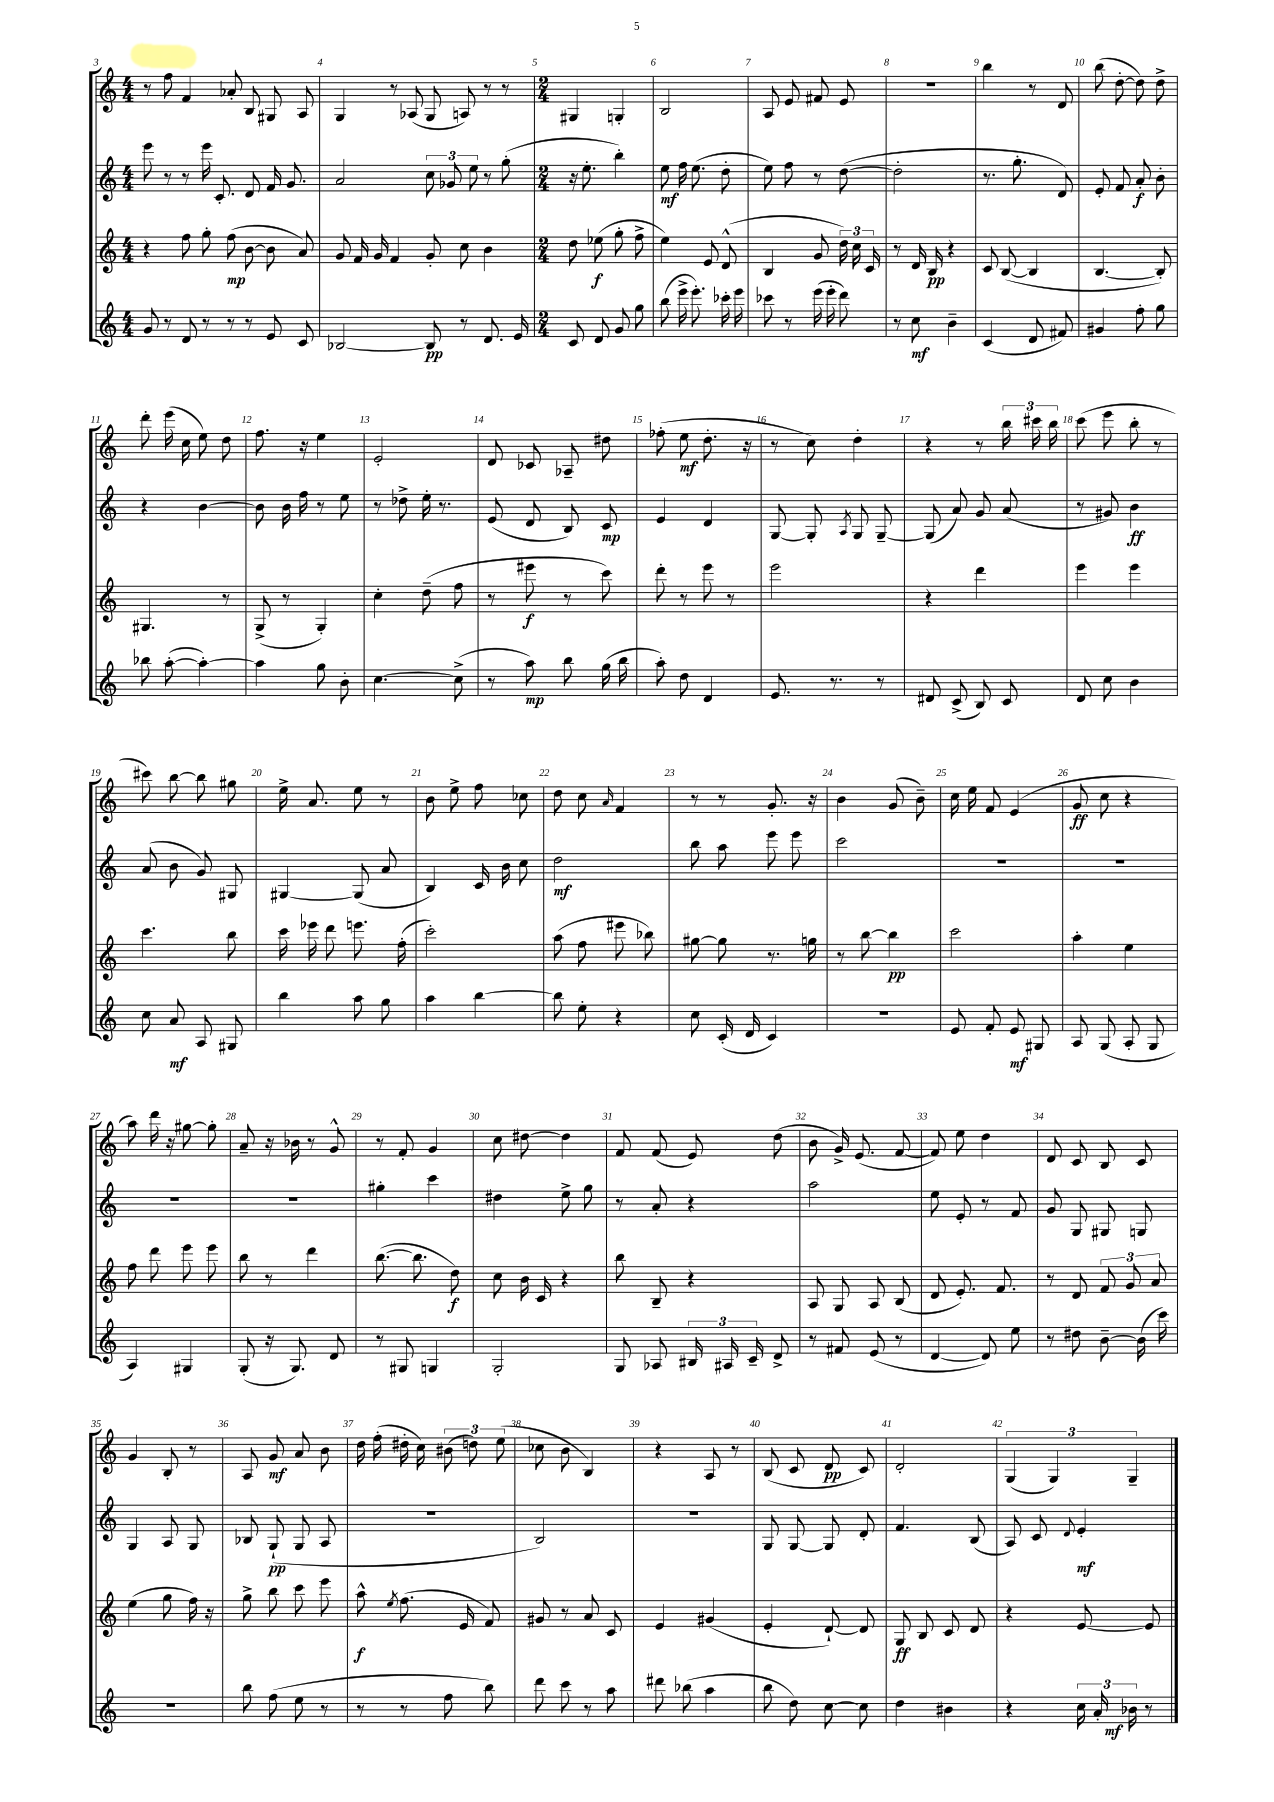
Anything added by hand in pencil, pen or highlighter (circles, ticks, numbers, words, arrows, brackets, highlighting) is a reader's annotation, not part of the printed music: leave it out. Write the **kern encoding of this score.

**kern	**dynam	**kern	**dynam	**kern	**dynam	**kern	**dynam
*part4	*part4	*part3	*part3	*part2	*part2	*part1	*part1
*staff4	*staff4	*staff3	*staff3	*staff2	*staff2	*staff1	*staff1
*clefG2	*	*clefG2	*	*clefG2	*	*clefG2	*
*k[]	*	*k[]	*	*k[]	*	*k[]	*
*M4/4	*	*M4/4	*	*M4/4	*	*M4/4	*
=3	=3	=3	=3	=3	=3	=3	=3
8g/	.	4r	.	8eee\	.	8r	.
8r	.	.	.	8r	.	8ff\	.
8d/	.	8ff\	.	8r	.	4f/	.
8r	.	8gg'\	.	16eee\	.	.	.
.	.	.	.	8.c'/	.	.	.
8r	.	(8ff\	mp	.	.	8a-X'/	.
8r	.	[8b\	.	8d/	.	8B/	.
8e/	.	8b\]	.	16f/	.	8G#X/	.
.	.	.	.	8.g/	.	.	.
8c/	.	8a/)	.	.	.	8A/	.
=4	=4	=4	=4	=4	=4	=4	=4
[2B-X/	.	8g/	.	2a/	.	4G/	.
.	.	16f/	.	.	.	.	.
.	.	16g/	.	.	.	.	.
.	.	4f/	.	.	.	8r	.
.	.	.	.	.	.	(8A-X/	.
8B-/]	pp	8g'/	.	12cc\	.	8G/	.
.	.	.	.	12g-X/	.	.	.
8r	.	8cc\	.	.	.	8An/)	.
.	.	.	.	12ee\	.	.	.
8.d/	.	4b\	.	8r	.	8r	.
.	.	.	.	(8gg'\	.	8r	.
16e/	.	.	.	.	.	.	.
=5	=5	=5	=5	=5	=5	=5	=5
*M2/4	*	*M2/4	*	*M2/4	*	*M2/4	*
8c/	.	8dd\	.	16r	.	4G#X/	.
.	.	.	.	8.ee'\	.	.	.
8d/	.	(8ee-X\	f	.	.	.	.
8g/	.	8gg'\	.	4bb'\)	.	4Gn'/	.
8gg\	.	8ff^\	.	.	.	.	.
=6	=6	=6	=6	=6	=6	=6	=6
(8bb\	.	4ee\)	.	8ee\	mf	2B/	.
16eee^\	.	.	.	16ff\	.	.	.
8.eee'\)	.	.	.	(8.ee\	.	.	.
.	.	8e/	.	.	.	.	.
16ccc-X'\	.	(8d^^/	.	8dd'\	.	.	.
16eee\	.	.	.	.	.	.	.
=7	=7	=7	=7	=7	=7	=7	=7
8ccc-X\	.	4B/	.	8ee\)	.	8A/	.
8r	.	.	.	8ff\	.	8e/	.
(16eee\	.	8g/	.	8r	.	8f#X/	.
16eee'\	.	.	.	.	.	.	.
8ddd\)	.	24dd\)	.	([8dd\	.	8e/	.
.	.	24cc\	.	.	.	.	.
.	.	24c/	.	.	.	.	.
=8	=8	=8	=8	=8	=8	=8	=8
8r	.	8r	.	2dd'\]	.	2r	.
8cc\	mf	16d/	.	.	.	.	.
.	.	16B/	pp	.	.	.	.
4b~\	.	4r	.	.	.	.	.
=9	=9	=9	=9	=9	=9	=9	=9
(4c/	.	8c/	.	8.r	.	4bb\	.
.	.	([8B/	.	.	.	.	.
.	.	.	.	8.gg'\	.	.	.
8d/	.	4B/]	.	.	.	8r	.
8f#X/)	.	.	.	8d/)	.	8d/	.
=10	=10	=10	=10	=10	=10	=10	=10
4g#X/	.	[4.B/	.	8e'/	.	(8bb\	.
.	.	.	.	8f/	.	[8dd'\	.
8ff'\	.	.	.	8a'/	f	8dd\])	.
8gg\	.	8B'/])	.	8b'\	.	8dd^\	.
!!LO:LB:g=z
=11	=11	=11	=11	=11	=11	=11	=11
8bb-X\	.	4.G#X/	.	4r	.	8ddd'\	.
([8aa'\	.	.	.	.	.	(16eee\	.
.	.	.	.	.	.	16cc\	.
4aa'\_)	.	.	.	[4b\	.	8ee\)	.
.	.	8r	.	.	.	8dd\	.
=12	=12	=12	=12	=12	=12	=12	=12
4aa\]	.	(8G^/	.	8b\]	.	8.ff\	.
.	.	8r	.	16b\	.	.	.
.	.	.	.	16ff\	.	16r	.
8gg\	.	4G'/)	.	8r	.	4ee\	.
8b'\	.	.	.	8ee\	.	.	.
=13	=13	=13	=13	=13	=13	=13	=13
[4.cc\	.	4cc'\	.	8r	.	2e'/	.
.	.	.	.	8dd-X^\	.	.	.
.	.	(8dd~\	.	16ee'\	.	.	.
.	.	.	.	8.r	.	.	.
(8cc^\]	.	8ff\	.	.	.	.	.
=14	=14	=14	=14	=14	=14	=14	=14
8r	.	8r	.	(8e/	.	8d/	.
8aa\)	mp	8eee#X\	f	8d/	.	8c-X/	.
8bb\	.	8r	.	8B/)	.	8A-X~/	.
(16gg\	.	8ccc\)	.	8c/	mp	8dd#X\	.
16bb\	.	.	.	.	.	.	.
=15	=15	=15	=15	=15	=15	=15	=15
8aa'\)	.	8ddd'\	.	4e/	.	(8ff-X'\	.
8dd\	.	8r	.	.	.	8ee\	mf
4d/	.	8eee\	.	4d/	.	8.dd'\	.
.	.	8r	.	.	.	.	.
.	.	.	.	.	.	16r	.
=16	=16	=16	=16	=16	=16	=16	=16
8.e/	.	2eee\	.	[8G/	.	8r	.
.	.	.	.	8G'/]	.	8cc\)	.
8.r	.	.	.	.	.	.	.
.	.	.	.	8qA/	.	.	.
.	.	.	.	8G/	.	4dd'\	.
8r	.	.	.	[8G~/	.	.	.
=17	=17	=17	=17	=17	=17	=17	=17
8d#X/	.	4r	.	(8G/]	.	4r	.
(8c^/	.	.	.	8a/)	.	.	.
8B/)	.	4ddd\	.	8g/	.	8r	.
8c/	.	.	.	(8a/	.	24bb\	.
.	.	.	.	.	.	24ccc#X\	.
.	.	.	.	.	.	24bb\	.
=18	=18	=18	=18	=18	=18	=18	=18
8d/	.	4eee\	.	8r	.	(8ccc\	.
8cc\	.	.	.	8g#X/)	.	8eee\	.
4b\	.	4eee\	.	4b\	ff	8bb'\	.
.	.	.	.	.	.	8r	.
!!LO:LB:g=z
=19	=19	=19	=19	=19	=19	=19	=19
8cc\	.	4.ccc\	.	(8a/	.	8ccc#X\)	.
8a/	mf	.	.	8b\	.	[8bb\	.
8A/	.	.	.	8g/)	.	8bb\]	.
8G#X/	.	8bb\	.	8G#X/	.	8gg#X\	.
=20	=20	=20	=20	=20	=20	=20	=20
4bb\	.	16ccc\	.	[4G#X/	.	16ee^\	.
.	.	16eee-X\	.	.	.	8.a/	.
.	.	8ddd\	.	.	.	.	.
8aa\	.	8.eeen\	.	(8G#/]	.	8ee\	.
8gg\	.	.	.	8a/	.	8r	.
.	.	(16ff'\	.	.	.	.	.
=21	=21	=21	=21	=21	=21	=21	=21
4aa\	.	2ccc'\)	.	4B/)	.	8b\	.
.	.	.	.	.	.	8ee^\	.
[4bb\	.	.	.	16c/	.	8ff\	.
.	.	.	.	16b\	.	.	.
.	.	.	.	8cc\	.	8cc-X\	.
=22	=22	=22	=22	=22	=22	=22	=22
8bb\]	.	(8aa\	.	2dd\	mf	8dd\	.
8ee'\	.	8ff\	.	.	.	8cc\	.
.	.	.	.	.	.	16qqa/	.
4r	.	8eee#X\	.	.	.	4f/	.
.	.	8bb-X\)	.	.	.	.	.
=23	=23	=23	=23	=23	=23	=23	=23
8cc\	.	[8gg#X\	.	8bb\	.	8r	.
(16c'/	.	8gg#\]	.	8aa\	.	8r	.
16d/	.	.	.	.	.	.	.
4c/)	.	8.r	.	8eee\	.	8.g'/	.
.	.	.	.	8eee\	.	.	.
.	.	16ggn\	.	.	.	16r	.
=24	=24	=24	=24	=24	=24	=24	=24
2r	.	8r	.	2ccc\	.	4b\	.
.	.	[8bb\	.	.	.	.	.
.	.	4bb\]	pp	.	.	(8g/	.
.	.	.	.	.	.	8b~\)	.
=25	=25	=25	=25	=25	=25	=25	=25
8e/	.	2ccc\	.	2r	.	16cc\	.
.	.	.	.	.	.	16ee\	.
8f'/	.	.	.	.	.	8f/	.
8e/	mf	.	.	.	.	(4e/	.
8G#X/	.	.	.	.	.	.	.
=26	=26	=26	=26	=26	=26	=26	=26
8A/	.	4aa'\	.	2r	.	8g/	ff
(8G/	.	.	.	.	.	8cc\	.
8A'/	.	4ee\	.	.	.	4r	.
8G/	.	.	.	.	.	.	.
!!LO:LB:g=z
=27	=27	=27	=27	=27	=27	=27	=27
4A/)	.	8ff\	.	2r	.	8aa\)	.
.	.	8ddd\	.	.	.	16ddd\	.
.	.	.	.	.	.	16r	.
4G#X/	.	8eee\	.	.	.	[8gg#X\	.
.	.	8eee\	.	.	.	8gg#'\]	.
=28	=28	=28	=28	=28	=28	=28	=28
(8G'/	.	8bb\	.	2r	.	8a~/	.
16r	.	8r	.	.	.	16r	.
8.G/)	.	.	.	.	.	16b-X\	.
.	.	4ddd\	.	.	.	8r	.
8d/	.	.	.	.	.	8g^^/	.
=29	=29	=29	=29	=29	=29	=29	=29
8r	.	([8.bb\	.	4gg#X'\	.	8r	.
8G#X/	.	.	.	.	.	8f'/	.
.	.	8.bb\]	.	.	.	.	.
4Gn/	.	.	.	4ccc\	.	4g/	.
.	.	8dd\)	f	.	.	.	.
=30	=30	=30	=30	=30	=30	=30	=30
2G'/	.	8cc\	.	4dd#X\	.	8cc\	.
.	.	16b\	.	.	.	[8dd#X\	.
.	.	16c/	.	.	.	.	.
.	.	4r	.	8ee^\	.	4dd#\]	.
.	.	.	.	8gg\	.	.	.
=31	=31	=31	=31	=31	=31	=31	=31
8G/	.	8bb\	.	8r	.	8f/	.
8A-X/	.	8B~/	.	8a'/	.	(8f/	.
24B#X/	.	4r	.	4r	.	8e/)	.
24A#X/	.	.	.	.	.	.	.
24c~/	.	.	.	.	.	.	.
8d^/	.	.	.	.	.	(8dd\	.
=32	=32	=32	=32	=32	=32	=32	=32
8r	.	8A/	.	2aa\	.	8b\	.
8f#X/	.	8G/	.	.	.	16g^/)	.
.	.	.	.	.	.	(8.e/	.
(8e/	.	8A/	.	.	.	.	.
8r	.	(8B/	.	.	.	[8f/	.
=33	=33	=33	=33	=33	=33	=33	=33
[4d/	.	8d/	.	8ee\	.	8f/])	.
.	.	8.e'/)	.	8e'/	.	8ee\	.
8d/])	.	.	.	8r	.	4dd\	.
.	.	8.f/	.	.	.	.	.
8ee\	.	.	.	8f/	.	.	.
=34	=34	=34	=34	=34	=34	=34	=34
8r	.	8r	.	8g/	.	8d/	.
8dd#X\	.	8d/	.	8G/	.	8c/	.
[8b~\	.	12f/	.	8G#X/	.	8B/	.
.	.	12g/	.	.	.	.	.
(16b\]	.	.	.	8Gn/	.	8c/	.
.	.	12a/	.	.	.	.	.
16ccc\)	.	.	.	.	.	.	.
!!LO:LB:g=z
=35	=35	=35	=35	=35	=35	=35	=35
2r	.	(4ee\	.	4G/	.	4g/	.
.	.	8gg\	.	8A/	.	8B'/	.
.	.	16ff\)	.	8G/	.	8r	.
.	.	16r	.	.	.	.	.
=36	=36	=36	=36	=36	=36	=36	=36
8bb\	.	8gg^\	.	8B-X/	.	8A/	.
(8ff\	.	8bb\	.	(8G`/	pp	8g/	mf
8ee\	.	8ccc\	.	8G/	.	8a/	.
8r	.	8eee\	.	8A/	.	8b\	.
=37	=37	=37	=37	=37	=37	=37	=37
8r	.	8aa^^\	f	2r	.	16dd\	.
.	.	.	.	.	.	(16ff'\	.
.	.	8qee/	.	.	.	.	.
8r	.	(8.ff\	.	.	.	16dd#X'\	.
.	.	.	.	.	.	16cc\)	.
8ff\	.	.	.	.	.	(12b#X\	.
.	.	16e/	.	.	.	.	.
.	.	.	.	.	.	12ddn\)	.
8bb\)	.	8f/)	.	.	.	.	.
.	.	.	.	.	.	(12ee\	.
=38	=38	=38	=38	=38	=38	=38	=38
8ddd\	.	8g#X/	.	2B/)	.	8cc-X\	.
8ccc\	.	8r	.	.	.	8b\	.
8r	.	8a/	.	.	.	4B/)	.
8aa\	.	8c/	.	.	.	.	.
=39	=39	=39	=39	=39	=39	=39	=39
8ddd#X\	.	4e/	.	2r	.	4r	.
(8bb-X\	.	.	.	.	.	.	.
4aa\	.	(4g#X/	.	.	.	8A/	.
.	.	.	.	.	.	8r	.
=40	=40	=40	=40	=40	=40	=40	=40
8bb\	.	4e'/	.	8G/	.	(8B/	.
8dd\)	.	.	.	[8G/	.	8c/	.
[8cc\	.	[8d`/)	.	8G/]	.	8d/	pp
8cc\]	.	8d/]	.	8d'/	.	8c/)	.
=41	=41	=41	=41	=41	=41	=41	=41
4dd\	.	8G/	ff	4.f/	.	2d'/	.
.	.	8B/	.	.	.	.	.
4b#X\	.	8c/	.	.	.	.	.
.	.	8d/	.	(8B/	.	.	.
=42	=42	=42	=42	=42	=42	=42	=42
4r	.	4r	.	8A/)	.	(6G/	.
.	.	.	.	8c/	.	.	.
.	.	.	.	.	.	6G/)	.
.	.	.	.	8qqd/	.	.	.
24cc\	.	[8e/	.	4e'/	mf	.	.
24a'/	.	.	.	.	.	.	.
24b-X\	mf	.	.	.	.	6G~/	.
8r	.	8e/]	.	.	.	.	.
==	==	==	==	==	==	==	==
*-	*-	*-	*-	*-	*-	*-	*-
